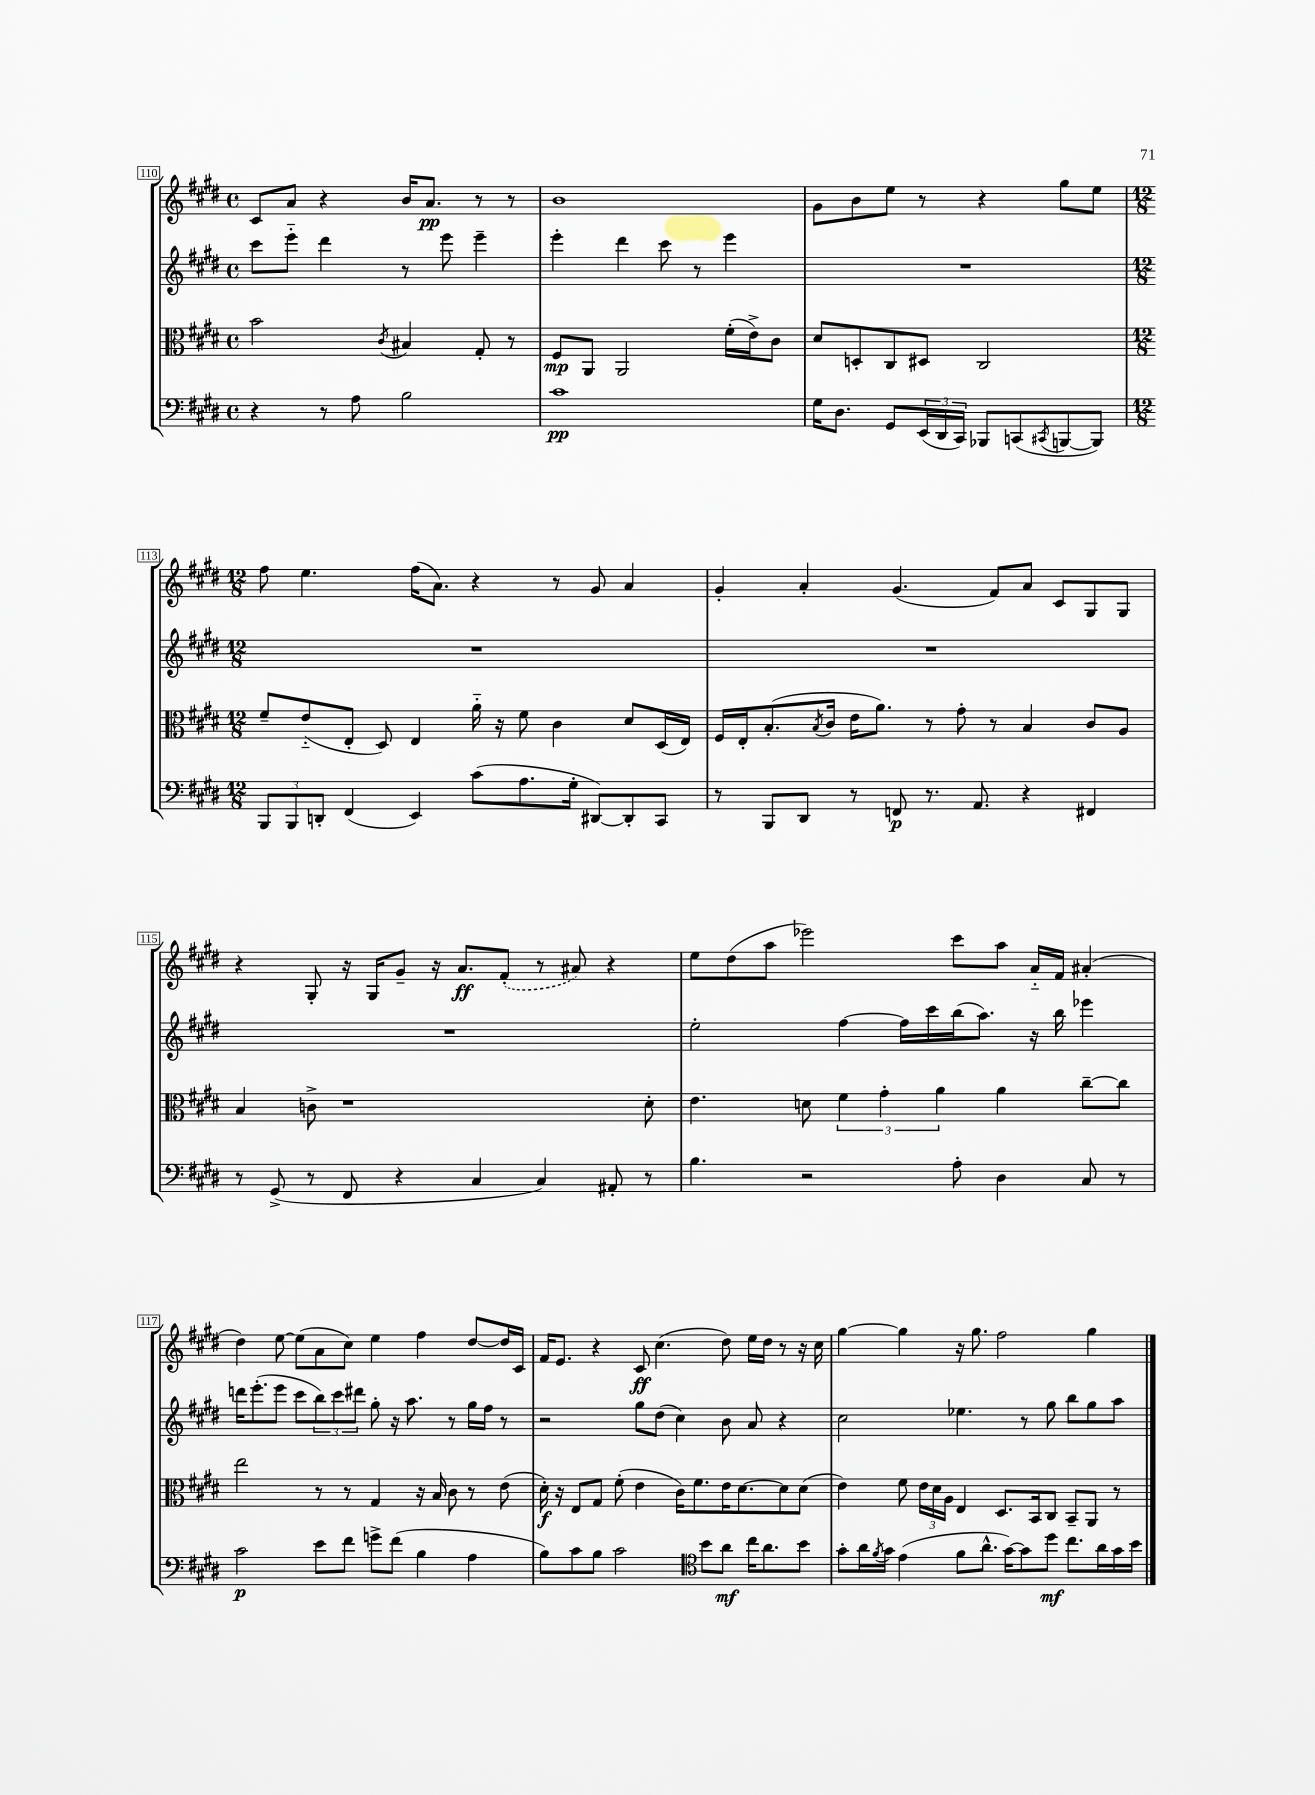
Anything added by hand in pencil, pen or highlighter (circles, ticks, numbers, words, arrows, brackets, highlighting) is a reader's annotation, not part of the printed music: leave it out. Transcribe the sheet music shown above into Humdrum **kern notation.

**kern	**dynam	**kern	**dynam	**kern	**kern	**dynam
*part4	*part4	*part3	*part3	*part2	*part1	*part1
*staff4	*staff4	*staff3	*staff3	*staff2	*staff1	*staff1
*clefF4	*	*clefC3	*	*clefG2	*clefG2	*
*k[f#c#g#d#]	*	*k[f#c#g#d#]	*	*k[f#c#g#d#]	*k[f#c#g#d#]	*
*M4/4	*	*M4/4	*	*M4/4	*M4/4	*
*met(c)	*	*met(c)	*	*met(c)	*met(c)	*
=110	=110	=110	=110	=110	=110	=110
4r	.	2b\	.	8ccc#\L	8c#/L	.
.	.	.	.	8eee\J	8a/J	.
8r	.	.	.	4ddd#\	4r	.
8A\	.	.	.	.	.	.
.	.	8qc#/	.	.	.	.
2B\	.	4B#X/	.	8r	16b/KL	.
.	.	.	.	.	8.a/J	pp
.	.	.	.	8eee\	.	.
.	.	8G#'/	.	4eee~\	8r	.
.	.	8r	.	.	8r	.
=111	=111	=111	=111	=111	=111	=111
1c#	pp	8F#/L	mp	4eee'\	1b	.
.	.	8AA/J	.	.	.	.
.	.	2AA/	.	4ddd#\	.	.
.	.	.	.	8ccc#\	.	.
.	.	.	.	8r	.	.
.	.	(16f#'\LL	.	4eee\	.	.
.	.	16e^\J)	.	.	.	.
.	.	8c#\J	.	.	.	.
=112	=112	=112	=112	=112	=112	=112
16G#\KL	.	8d#/L	.	1r	8g#\L	.
8.D#\J	.	.	.	.	.	.
.	.	8Dn'/	.	.	8b\	.
8GG#/L	.	8C#/	.	.	8ee\J	.
(24EE/L	.	8D#X/J	.	.	8r	.
24DD#/	.	.	.	.	.	.
24CC#/JJ)	.	.	.	.	.	.
8BBB-X/L	.	2C#/	.	.	4r	.
(8CCn/	.	.	.	.	.	.
8qCC#X/	.	.	.	.	.	.
[8BBBn/	.	.	.	.	8gg#\L	.
8BBB/J])	.	.	.	.	8ee\J	.
!!LO:LB:g=z
=113	=113	=113	=113	=113	=113	=113
*M12/8	*	*M12/8	*	*M12/8	*M12/8	*
12BBB/L	.	8f#~/L	.	1.r	8ff#\	.
12BBB/	.	.	.	.	.	.
.	.	(8e/	.	.	4.ee\	.
12DDn'/J	.	.	.	.	.	.
(4FF#/	.	8E'/J	.	.	.	.
.	.	8D#/)	.	.	.	.
4EE/)	.	4E/	.	.	(16ff#\KL	.
.	.	.	.	.	8.a\J)	.
(8c#\L	.	16a\	.	.	4r	.
.	.	16r	.	.	.	.
8.A\	.	8f#\	.	.	.	.
.	.	4c#\	.	.	8r	.
16G#'\Jk	.	.	.	.	.	.
[8DD#X/L)	.	.	.	.	8g#/	.
8DD#'/]	.	8d#/L	.	.	4a/	.
8CC#/J	.	(16D#/L	.	.	.	.
.	.	16E/JJ)	.	.	.	.
=114	=114	=114	=114	=114	=114	=114
8r	.	16F#/LL	.	1.r	4g#'/	.
.	.	16E'/J	.	.	.	.
8BBB/L	.	(8.B'/	.	.	.	.
8DD#/J	.	.	.	.	4a'/	.
.	.	8qB/	.	.	.	.
.	.	16c#/Jk	.	.	.	.
8r	.	16e\KL	.	.	.	.
.	.	8.a\J)	.	.	.	.
8FFn/	p	.	.	.	(4.g#/	.
8.r	.	8r	.	.	.	.
.	.	8g#'\	.	.	.	.
8.AA/	.	.	.	.	.	.
.	.	8r	.	.	8f#/L)	.
4r	.	4B/	.	.	8a/J	.
.	.	.	.	.	8c#/L	.
4FF#X/	.	8c#/L	.	.	8G#/	.
.	.	8A/J	.	.	8G#/J	.
!!LO:LB:g=z
=115	=115	=115	=115	=115	=115	=115
8r	.	4B/	.	1.r	4r	.
(8GG#^/	.	.	.	.	.	.
8r	.	8cn^\	.	.	8G#'/	.
8FF#/	.	1r	.	.	16r	.
.	.	.	.	.	16G#/KL	.
4r	.	.	.	.	8g#~/J	.
.	.	.	.	.	16r	.
.	.	.	.	.	8.a/L	ff
4C#/	.	.	.	.	.	.
.	.	.	.	.	(8f#'/J	.
4C#/)	.	.	.	.	8r	.
.	.	.	.	.	8a#X/)	.
8AA#X'/	.	.	.	.	4r	.
8r	.	8d#'\	.	.	.	.
=116	=116	=116	=116	=116	=116	=116
4.B\	.	4.e\	.	2ee'\	8ee\L	.
.	.	.	.	.	(8dd#\	.
.	.	.	.	.	8aa\J	.
2r	.	8dn\	.	.	2eee-X\)	.
.	.	6f#\	.	[4ff#\	.	.
.	.	6g#'\	.	.	.	.
.	.	.	.	16ff#\LL]	.	.
.	.	.	.	16ccc#\	.	.
.	.	6a\	.	.	.	.
8A'\	.	.	.	(16bb\J	8ccc#\L	.
.	.	.	.	8.aa\J)	.	.
4D#\	.	4a\	.	.	8aa\J	.
.	.	.	.	16r	16a/LL	.
.	.	.	.	16bb\	16f#/JJ	.
8C#/	.	[8cc#~\L	.	4eee-X\	(4a#X'/	.
8r	.	8cc#\J]	.	.	.	.
!!LO:LB:g=z
=117	=117	=117	=117	=117	=117	=117
2c#\	p	2ee\	.	16dddn\KL	4dd#\)	.
.	.	.	.	(8.eee'\	.	.
.	.	.	.	8eee\J	[8ee\	.
.	.	.	.	8ccc#\L	(8ee\L]	.
8e\L	.	8r	.	12bb\)	8a\	.
.	.	.	.	12ccc#\	.	.
8f#\J	.	8r	.	.	8cc#\J)	.
.	.	.	.	12ddd#X\J	.	.
8gn^\L	.	4G#/	.	8gg#'\	4ee\	.
(8f#\J	.	.	.	16r	.	.
.	.	.	.	8.aa\	.	.
4B\	.	16r	.	.	4ff#\	.
.	.	16B/	.	.	.	.
.	.	8c#\	.	8r	.	.
4A\	.	8r	.	16gg#\LL	[8dd#/L	.
.	.	.	.	16ff#\JJ	.	.
.	.	(8e\	.	8r	16dd#/L]	.
.	.	.	.	.	16c#/JJ	.
=118	=118	=118	=118	=118	=118	=118
8B\L)	.	16d#'\)	f	2r	16f#/KL	.
.	.	16r	.	.	8.e/J	.
8c#\	.	8E/L	.	.	.	.
8B\J	.	8G#/J	.	.	4r	.
2c#\	.	(8f#'\	.	.	.	.
.	.	4e\	.	8gg#\L	8c#/	ff
.	.	.	.	(8dd#\J	(4.cc#\	.
.	.	16c#\KL)	.	4cc#\)	.	.
.	.	8.f#\	.	.	.	.
*clefC4	*	*	*	*	*	*
8b\L	.	.	.	.	.	.
8a\J	mf	16e\K	.	8b\	8dd#\)	.
.	.	[8.d#\	.	.	.	.
16cc#\KL	.	.	.	8a/	16ee\LL	.
8.a\	.	.	.	.	16dd#\JJ	.
.	.	8d#\]	.	4r	8r	.
8b\J	.	(8d#\J	.	.	16r	.
.	.	.	.	.	16cc#\	.
=119	=119	=119	=119	=119	=119	=119
8g#'\L	.	4e\)	.	2cc#\	[4gg#\	.
16a\L	.	.	.	.	.	.
8qf#/	.	.	.	.	.	.
16g#\JJ	.	.	.	.	.	.
(4e\	.	8f#\	.	.	4gg#\]	.
.	.	24e\LL	.	.	.	.
.	.	24d#\	.	.	.	.
.	.	24A\JJ	.	.	.	.
8f#\L	.	4E/	.	4.ee-X\	16r	.
.	.	.	.	.	8.gg#\	.
8.a^^\J	.	.	.	.	.	.
.	.	8.D#/L	.	.	2ff#\	.
[16g#\KL)	.	.	.	.	.	.
8g#\]	.	.	.	8r	.	.
.	.	16BB/k	.	.	.	.
8dd#\J	mf	8C#/J	.	8gg#\	.	.
8.cc#\L	.	8BB~/L	.	8bb\L	.	.
.	.	8AA/J	.	8gg#\	4gg#\	.
16a\L	.	.	.	.	.	.
16g#\	.	8r	.	8aa\J	.	.
16b\JJ	.	.	.	.	.	.
==	==	==	==	==	==	==
*-	*-	*-	*-	*-	*-	*-
